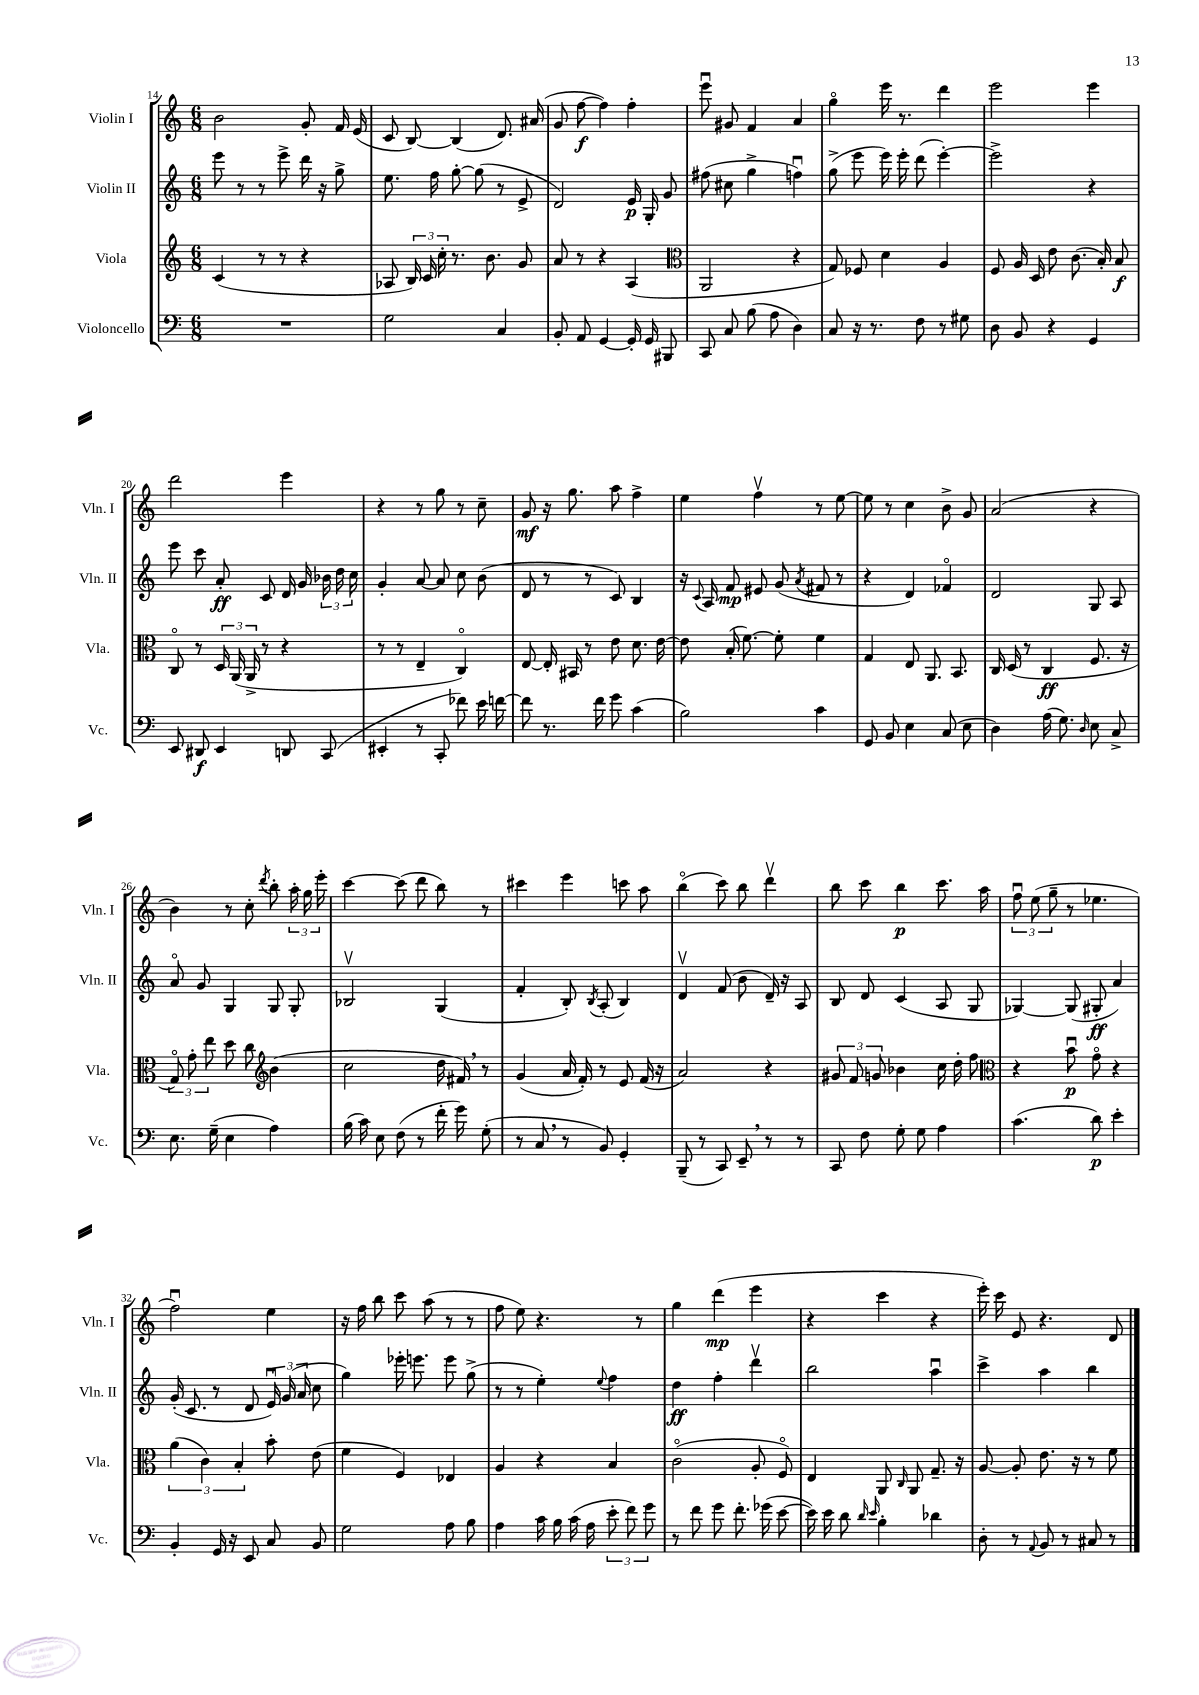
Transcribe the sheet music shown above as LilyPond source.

<<
\new StaffGroup <<
\new Staff = "s0" \with { instrumentName = "Violin I" shortInstrumentName = "Vln. I" } {
    \clef treble \key c \major \numericTimeSignature \time 6/8
    \autoBeamOff b'2 g'8-. f'16 e'16( |
    c'8 b8~) b4( d'8.) ais'16( |
    g'8 f''8~\f f''4) f''4-. |
    e'''8\downbow gis'8 f'4 a'4 |
    g''4\flageolet e'''16 r8. d'''4 |
    e'''2 e'''4 |
    d'''2 e'''4 |
    r4 r8 g''8 r8 c''8-- |
    g'8\mf r16 g''8. a''8 f''4-> |
    e''4 f''4\upbow r8 e''8~ |
    e''8 r8 c''4 b'8-> g'8 |
    a'2( r4 |
    b'4) r8 c''8-. \acciaccatura { d'''8 } b''8-. \tuplet 3/2 { a''16-. g''16 e'''16-. } |
    c'''4~ c'''8( d'''8 b''8) r8 |
    cis'''4 e'''4 c'''8 a''8 |
    b''4\flageolet( c'''8) b''8 d'''4\upbow |
    b''8 c'''8 b''4\p c'''8. a''16 |
    \tuplet 3/2 { f''8\downbow e''8( g''8-- } r8 ees''4. |
    f''2\downbow) e''4 |
    r16 f''16 b''8 c'''8 a''8( r8 r8 |
    f''8 e''8) r4. r8 |
    g''4 d'''4\mp( e'''4 |
    r4 c'''4 r4 |
    e'''16-.) c'''16 e'8 r4. d'8 \bar "|." |
}
\new Staff = "s1" \with { instrumentName = "Violin II" shortInstrumentName = "Vln. II" } {
    \clef treble \key c \major \numericTimeSignature \time 6/8
    \autoBeamOff e'''8 r8 r8 e'''8-> d'''16 r16 g''8-> |
    e''8. f''16 g''8~-. g''8( r8 e'8-> |
    d'2) e'16\p g16-. g'8 |
    fis''8( cis''8 g''4-> f''4\downbow) |
    g''8->( e'''8 e'''16) e'''16-. d'''8( e'''4~-.) |
    e'''2-> r4 |
    e'''8 c'''8 a'8-.\ff c'8 d'16 g'16 \tuplet 3/2 { bes'16 d''16 c''16 } |
    g'4-. a'8~ a'8 c''8 b'8( |
    d'8 r8 r8 c'8) b4 |
    r16 \appoggiatura { c'8 } a16 f'8\mp eis'8 g'8( \acciaccatura { a'8 } fis'8 r8 |
    r4 d'4) fes'4\flageolet |
    d'2 g8 a8 |
    a'8\flageolet g'8 g4 g8 g8-. |
    bes2\upbow g4( |
    f'4-. b8-.) \acciaccatura { b8 } a8-.( b4) |
    d'4\upbow f'8( b'8 d'16--) r16 a8 |
    b8 d'8 c'4( a8 g8 |
    ges4~) ges8( gis8-.\ff a'4) |
    g'16-.( c'8. r8 d'8 \tuplet 3/2 { e'16\downbow) g'16( a'16 } c''8 |
    g''4) ees'''16-. e'''8. e'''8 g''8->( |
    r8 r8 e''4-.) \appoggiatura { e''8 } f''4 |
    d''4\ff f''4-. d'''4\upbow |
    b''2 a''4\downbow |
    c'''4-> a''4 b''4 \bar "|." |
}
\new Staff = "s2" \with { instrumentName = "Viola" shortInstrumentName = "Vla." } {
    \clef treble \key c \major \numericTimeSignature \time 6/8
    \autoBeamOff c'4( r8 r8 r4 |
    aes8 \tuplet 3/2 { b16) c'16 c''16-. } r8. b'8. g'8 |
    a'8 r8 r4 a4( |
    \clef alto a,2 r4 |
    g8) fes8 d'4 a4 |
    f8 a16 d16 e'8 c'8.( b16-.) b8\f |
    c8\flageolet r8 \tuplet 3/2 { d16 a,16( a,16-> } r8 r4 |
    r8 r8 e4-- c4\flageolet) |
    e8~ e16-. bis,16 r8 e'8 d'8. e'16~ |
    e'8 b16-.( f'8.~) f'8-. f'4 |
    g4 e8 a,8. b,8. |
    c16 d16( r8 c4\ff f8. r16 |
    \tuplet 3/2 { g8\flageolet) g'8-. e''8 } d''8 c''8 \clef treble b'4( |
    c''2 d''16 fis'16) \breathe r8 |
    g'4( a'16 f'16-.) r8 e'8 f'16( r16 |
    a'2) r4 |
    \tuplet 3/2 { gis'8 f'8 g'8 } bes'4 c''16 d''16-. f''8 |
    \clef alto r4 b'8\downbow\p g'8\flageolet r4 |
    \tuplet 3/2 { a'4( c'4) b4-. } b'8-. e'8( |
    f'4 f4) ees4 |
    a4 r4 b4 |
    c'2\flageolet( a8-. f8\flageolet) |
    e4 a,8 \grace { c16 } a,8 g8.-- r16 |
    a8~ a8-. e'8. r16 r8 f'8 \bar "|." |
}
\new Staff = "s3" \with { instrumentName = "Violoncello" shortInstrumentName = "Vc." } {
    \clef bass \key c \major \numericTimeSignature \time 6/8
    \autoBeamOff R2. |
    g2 c4 |
    b,8-. a,8 g,4~ g,16-. g,16 bis,,8 |
    c,8 c8 b8( a8 d4) |
    c8 r16 r8. f8 r8 gis8 |
    d8 b,8 r4 g,4 |
    e,8 dis,8\f e,4 d,8 c,8( |
    eis,4-. r8 c,8-. fes'8) e'16 f'16~ |
    f'8 r8. f'16 g'8 c'4( |
    b2) c'4 |
    g,8 b,8 e4 c8( e8 |
    d4) a16( g8.) \grace { d16 } e8 c8-> |
    e8. g16--( e4 a4) |
    b16( c'16) e8 f8( r8 f'16-. g'16) g8-.( |
    r8 c8 \breathe r8 b,8) g,4-. |
    b,,8--( r8 c,8) e,8-- \breathe r8 r8 |
    c,8 f8 g8-. g8 a4 |
    c'4.( d'8\p) e'4-. |
    b,4-. g,16 r16 e,8 c8 b,8 |
    g2 a8 b8 |
    a4 c'16 b16 c'16( a16 \tuplet 3/2 { e'8-. f'8) g'8 } |
    r8 f'8 g'8 f'8.-. ges'16( e'8~ |
    e'16) e'16 d'8 \grace { d'16 e'16 } b4-. des'4 |
    d8-. r8 \appoggiatura { a,8 } b,8 r8 cis8 r8 \bar "|." |
}
>>
>>
\layout { \context { \Score currentBarNumber = #14 } }
